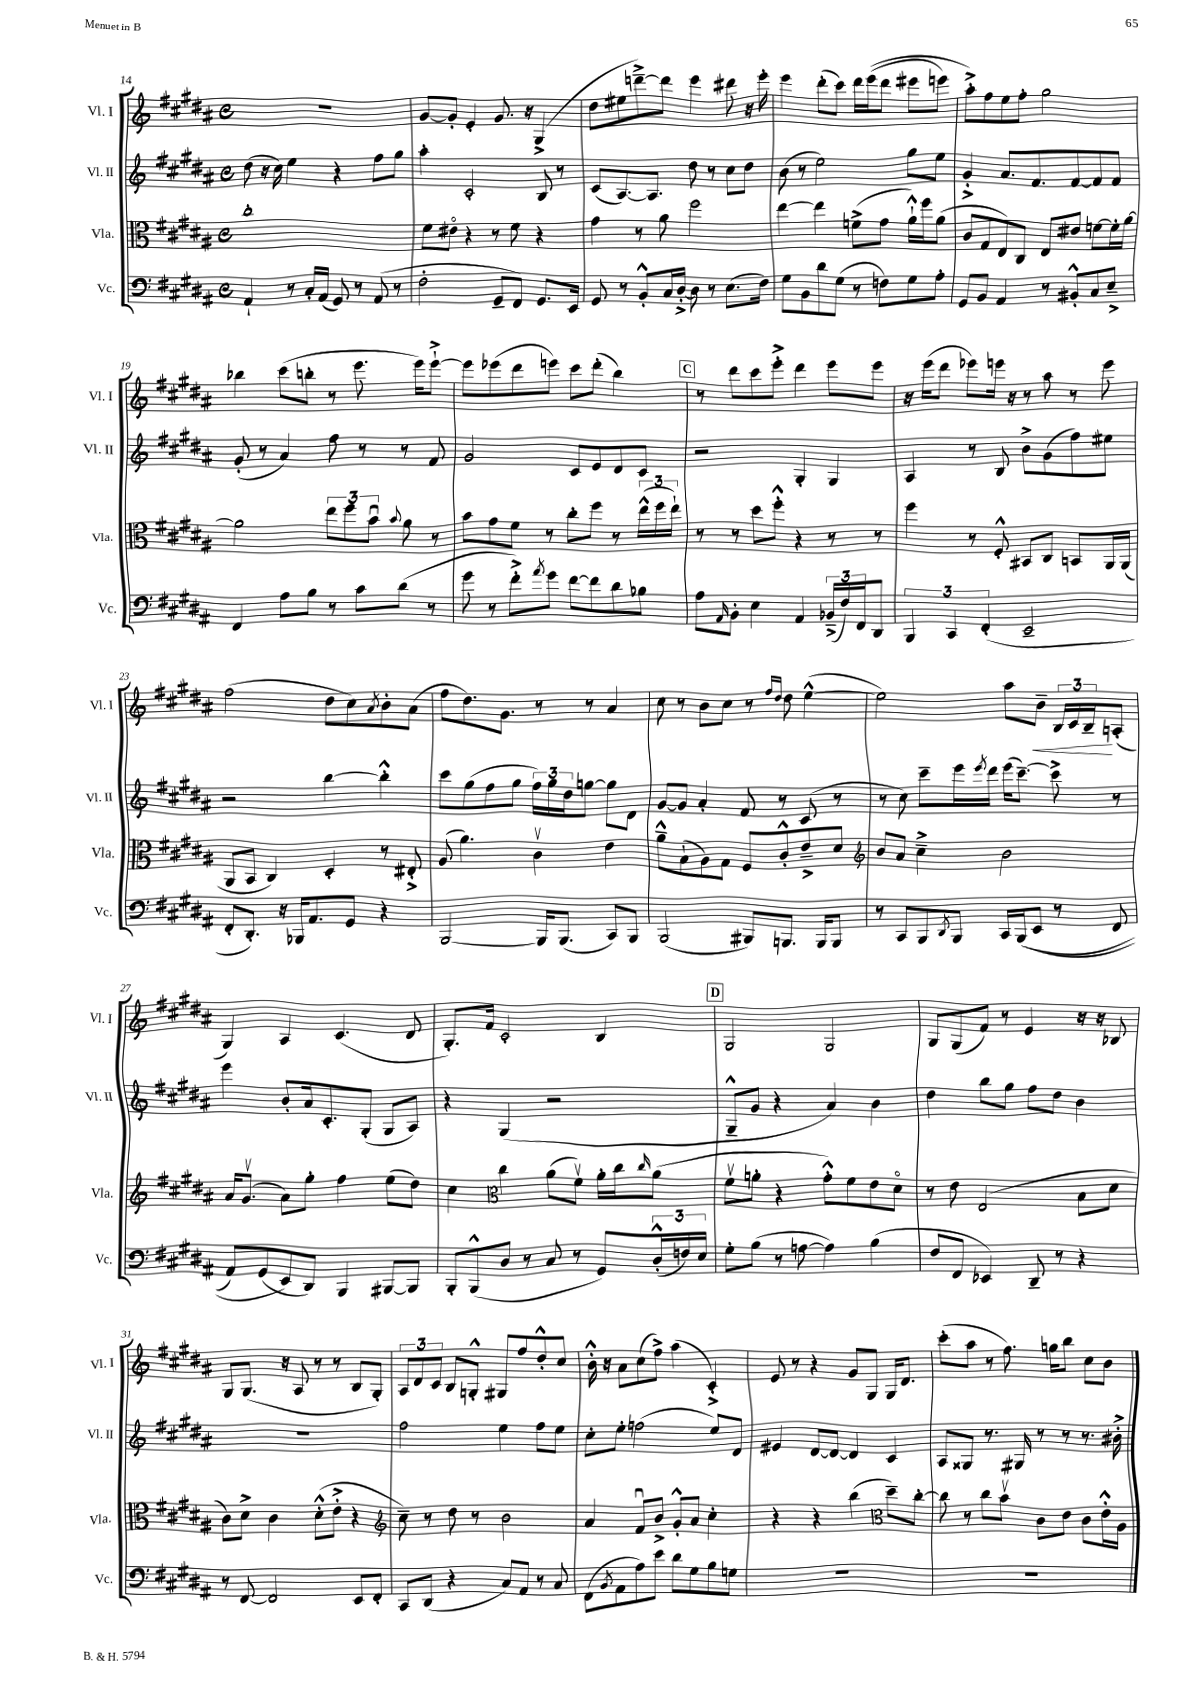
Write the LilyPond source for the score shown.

<<
\new StaffGroup <<
\new Staff = "s0" \with { instrumentName = "Vl. I" shortInstrumentName = "Vl. I" } {
    \clef treble \key b \major \defaultTimeSignature \time 4/4
    R1 |
    gis'8~ gis'8-. e'4-. gis'8. r16 gis4->( |
    dis''8 eis''8 d'''8~--->) d'''8 e'''4 dis'''8 r16 e'''16-. |
    e'''4 dis'''8-.( cis'''8) dis'''16 e'''16(\( dis'''8 eis'''8 e'''8) |
    ais''8-.->\) fis''8 e''8 fis''8-. gis''2 |
    bes''4 cis'''8( b''8-. r8 e'''8. e'''16) e'''8~-!-> |
    e'''8 ees'''8( dis'''8 e'''8) cis'''8 dis'''8-.( b''4) |
    \mark \markup { \box "C" } r8 dis'''8 cis'''8 e'''8-.-> dis'''4 e'''8 e'''8 |
    r16 e'''16( dis'''8 ees'''8) e'''16 r16 r8 ais''8 r8 e'''8 |
    fis''2( dis''8 cis''8) \acciaccatura { ais'8 } b'8-. ais'8( |
    fis''8 dis''8.) gis'8. r8 r8 ais'4 |
    cis''8 r8 b'8 cis''8 r8 \grace { fis''16 dis''16 } dis''8 e''4~-^( |
    e''2) ais''8 b'8--\< \tuplet 3/2 { b16 cis'16 b16--\! } a8-.( |
    gis4) ais4 cis'4.( dis'8 |
    gis8.-.) fis'16 cis'2-. b4 |
    \mark \markup { \box "D" } gis2 gis2 |
    gis8 gis8( fis'8) r8 e'4 r16 r16 bes8 |
    gis8 gis8.( r16 ais8 r8 r8 b8 gis8-.) |
    \tuplet 3/2 { ais8 dis'8 cis'8 } b8 g8-.-^ gis8 fis''8 dis''8-.-^ cis''8 |
    b'16-.-^ r16 ais'8 cis''8( fis''8->) ais''4( cis'4-.->) |
    e'8 r8 r4 gis'8 gis8 gis16 dis'8. |
    cis'''8-.( ais''8 r8 fis''8.) g''16 b''8 cis''8 b'8 \bar "|." |
}
\new Staff = "s1" \with { instrumentName = "Vl. II" shortInstrumentName = "Vl. II" } {
    \clef treble \key b \major \defaultTimeSignature \time 4/4
    dis''8( r16 cis''16) e''4 r4 fis''8 gis''8 |
    ais''4-. cis'2-. b8 r8 |
    cis'8( ais8.~) ais8. dis''8 r8 cis''8 dis''8 |
    b'8( r8 e''2) gis''8 e''8 |
    gis'4-.-> ais'8. fis'8. fis'8~ fis'8 fis'8 |
    gis'8-.( r8 ais'4) fis''8 r8 r8 fis'8 |
    gis'2 cis'8 e'8 dis'8 cis'8 |
    \mark \markup { \box "C" } r2 gis4-. gis4 |
    ais4 r8 b8 b'8-> gis'8( fis''8) eis''8 |
    r2 b''4~ b''4-.-^ |
    cis'''8 gis''8( fis''8 gis''8 \tuplet 3/2 { fis''16) gis''16 dis''16 } g''8~ g''8 dis'8 |
    gis'8~ gis'8 ais'4-. fis'8 r8 cis'8( r8 |
    r8 cis''8) cis'''8-- e'''16 \acciaccatura { e'''8 } dis'''16 e'''16( cis'''8.~--) cis'''8-> r8 |
    e'''4 b'8-. ais'16 cis'8.-. gis8-.( gis8 ais8) |
    r4 gis4( r2 |
    \mark \markup { \box "D" } gis8---^ gis'8 r4 ais'4) b'4 |
    dis''4 b''8 gis''8 fis''8 dis''8 b'4 |
    r1 |
    fis''2 e''4 fis''8 e''8 |
    cis''8-. e''8-. f''2( e''8) dis'8 |
    eis'4 dis'8~ dis'8~ dis'4 cis'4 |
    ais8 gisis8 r8. gis16 r8 r8 r8. bis'16-.-> \bar "|." |
}
\new Staff = "s2" \with { instrumentName = "Vla." shortInstrumentName = "Vla." } {
    \clef alto \key b \major \defaultTimeSignature \time 4/4
    cis''1-. |
    fis'8 eis'8\flageolet r4 r8 fis'8 r4 |
    gis'4 r8 ais'8 fis''2 |
    e''4~ e''4 f'8->( gis'8 ais'16-!-^) fis''16 ais'8( |
    cis'8 gis8 e8) cis8 e8 eis'8 f'8~ f'16-. ais'16~ |
    ais'2 \tuplet 3/2 { e''8 fis''8 b'8\downbow } \appoggiatura { b'8 } ais'8 r8 |
    b'8 gis'8 fis'8 r8 cis''8-. fis''8 r8 \tuplet 3/2 { e''16-^( fis''16 e''16-!) } |
    \mark \markup { \box "C" } r8 r8 dis''8 fis''8-.-^ r4 r8 r8 |
    fis''4 r8 fis8-.-^ bis,8 cis8 b,8 ais,16 ais,16( |
    ais,8 b,8 cis4) dis4-. r8 eis8-.-> |
    ais8( ais'4.) cis'4\upbow e'4 |
    ais'8---^ b8-!( ais8) gis8 fis8 cis'8-.-^ e'8---> dis'8 |
    \clef treble b'8 ais'8 cis''4---> b'2 |
    ais'16 gis'8.\upbow( ais'8) gis''8-. fis''4 e''8( dis''8) |
    cis''4 \clef alto cis''4 ais'8( fis'8\upbow) ais'16-. cis''16 \grace { cis''16 } ais'8( |
    \mark \markup { \box "D" } fis'8\upbow a'8-. r4 gis'8-.-^) fis'8 e'8 dis'8\flageolet |
    r8 e'8 e2( b8 dis'8 |
    cis'8) dis'8-> cis'4 dis'8-.-^( e'8-.-> r4 |
    \clef treble cis''8--) r8 dis''8 r8 b'2 |
    ais'4 fis'8\downbow b'8-> gis'8-.-^ ais'8 cis''4-. |
    r4 r4 b''4( \clef alto dis''8--) cis''8~-. |
    cis''8 r8 cis''8 b'8\upbow cis'8 e'8 cis'8 e'16-.-^ ais16 \bar "|." |
}
\new Staff = "s3" \with { instrumentName = "Vc." shortInstrumentName = "Vc." } {
    \clef bass \key b \major \defaultTimeSignature \time 4/4
    ais,4-! r8 cis16-. ais,16( gis,8) r8 ais,8( r8 |
    fis2-. gis,8-- fis,8) gis,8. e,16 |
    gis,8 r8 b,8-.-^ cis16 dis16~-.-> dis8 r8 e8.( fis16) |
    gis8 b,8 dis'8 gis8( r8 f8) gis8 ais8-. |
    gis,8 b,8 ais,4 r8 bis,8-.-^ cis8 e8---> |
    fis,4 ais8 b8 r8 cis'8 dis'8( r8 |
    gis'8 r8 fis'8-.->) \acciaccatura { ais'8 } gis'8 fis'8~ fis'8 dis'8 bes8 |
    \mark \markup { \box "C" } ais8 \grace { ais,16 } b,8-. e4 ais,4 \tuplet 3/2 { bes,16--->( fis16) fis,16 } dis,8 |
    \tuplet 3/2 { b,,4 cis,4 fis,4-.( } e,2-- |
    fis,8-. dis,8.-.) r16 bes,,16 ais,8. gis,8 r4 |
    b,,2~ b,,16 b,,8.( cis,8) b,,8 |
    b,,2( bis,,8) b,,8. b,,16 b,,8 |
    r8 cis,8 b,,8 \acciaccatura { dis,8 } b,,8 cis,16 b,,16(\( e,8 r8 fis,8 |
    ais,8) gis,8( e,8\) dis,8) b,,4 bis,,8~ bis,,8 |
    b,,8-. b,,8-^( dis8 r8 cis8 r8 gis,8) \tuplet 3/2 { dis16-.-^( f16) e16 } |
    \mark \markup { \box "D" } gis8-. b8( r8 a8~ a4) b4( |
    fis8 fis,8 ees,4) dis,8-- r8 r4 |
    r8 fis,8~ fis,2 e,8 fis,8-. |
    cis,8 dis,8( r4 cis8) ais,8 r8 cis8 |
    fis,8( \acciaccatura { b,8 } ais,8 ais8) e'8 dis'8 gis8 b8 g8 |
    R1 |
    R1 \bar "|." |
}
>>
>>
\layout { \context { \Score currentBarNumber = #14 } }
